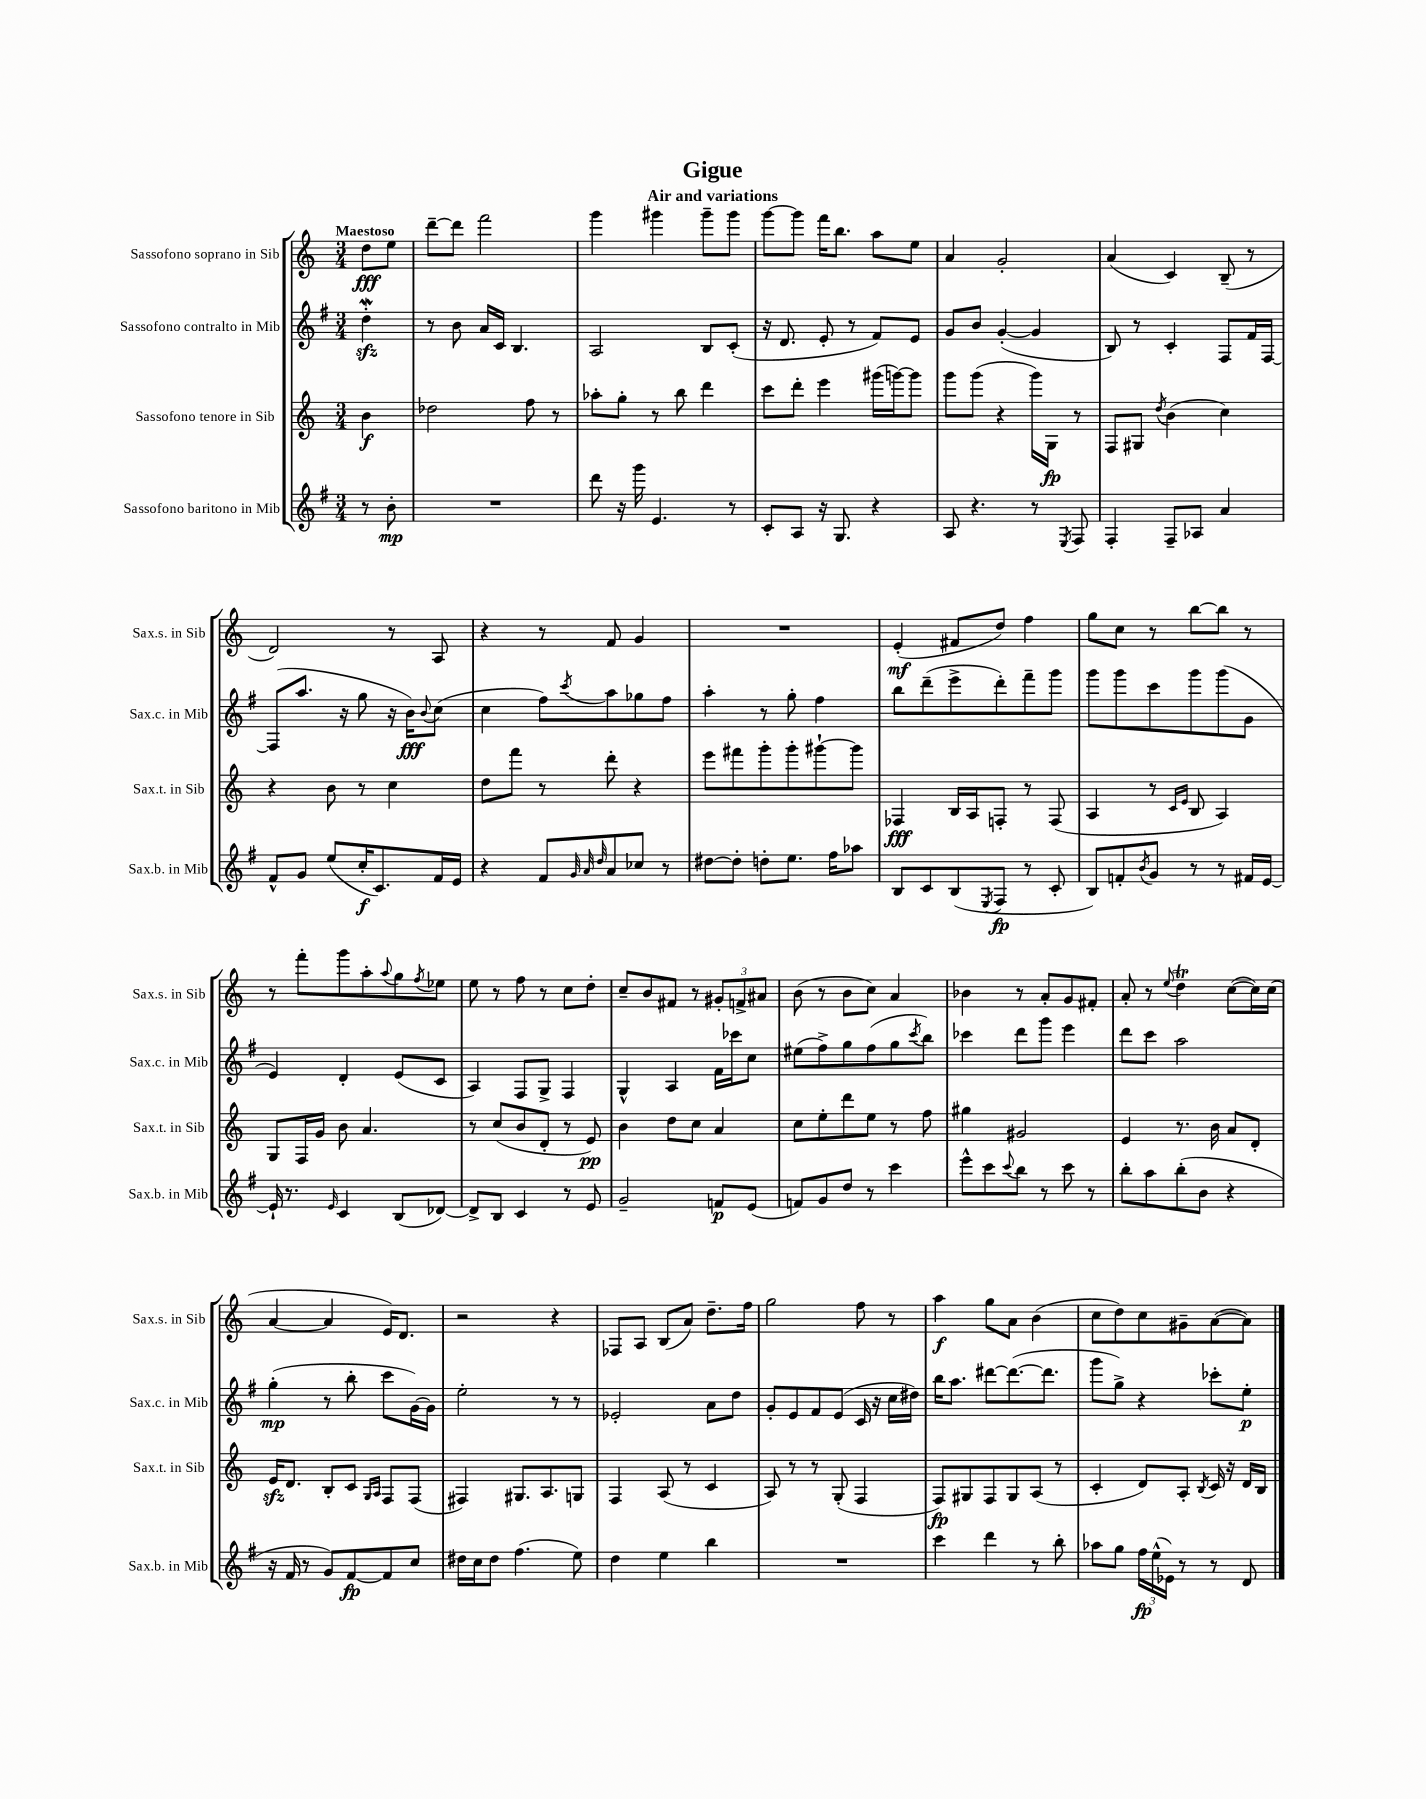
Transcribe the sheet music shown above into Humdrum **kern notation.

**kern	**kern	**kern	**kern
*staff4	*staff3	*staff2	*staff1
*clefG2	*clefG2	*clefG2	*clefG2
*k[f#]	*k[]	*k[f#]	*k[]
*M3/4	*M3/4	*M3/4	*M3/4
8r	4b	4dd'	8dd
8b'	.	.	8ee
=	=	=	=
2.r	2dd-	8r	[8ddd~
.	.	8b	8ddd]
.	.	16a	2fff
.	.	16c	.
.	.	4.B	.
.	8ff	.	.
.	8r	.	.
=	=	=	=
8ddd	8aa-'	2A	4ggg
16r	8gg'	.	.
16ggg	.	.	.
4.e	8r	.	4ggg#
.	8bb	.	.
.	4ddd	8B	8ggg#~
8r	.	(8c'	8ggg#
=	=	=	=
8c'	8ccc	16r	[8ggg
.	.	8.d	.
8A	8ddd'	.	8ggg]
16r	4eee	8e'	16fff
8.G	.	.	8.bb
.	.	8r	.
4r	(16ggg#	8f#)	8aa
.	[16ggg)	.	.
.	8ggg]	8e	8ee
=	=	=	=
8A	8ggg	8g	4a
4.r	(8ggg	8b	.
.	4r	([4g'	2g'
8r	16ggg)	4g]	.
.	16G	.	.
8qE	.	.	.
8F#	8r	.	.
=	=	=	=
4F#'	8F	8B)	(4a
.	8G#	8r	.
.	8qdd	.	.
8F#~	(4b	4c'	4c)
8A-	.	.	.
4a	4cc)	8F#	(8B~
.	.	16f#	8r
.	.	[16F#	.
=	=	=	=
8f#^^	4r	(8F#]	2d)
8g	.	8.aa	.
(8ee	8b	.	.
.	.	16r	.
16cc'	8r	8gg	.
8.c)	.	.	.
.	4cc	16r	8r
.	.	16b)	.
.	.	8qqb	.
16f#	.	(8cc	8A
16e	.	.	.
=	=	=	=
4r	8dd	4cc	4r
.	8fff	.	.
8f#	8r	8ff#)	8r
32qqg	.	.	.
32qqa	.	.	.
32qqdd	.	8qccc	.
8a	8ddd'	8aa	8f
8cc-	4r	8gg-	4g
8r	.	8ff#	.
=	=	=	=
[8dd#	8eee	4aa'	2.r
8dd#']	8fff#	.	.
8dd'	8ggg'	8r	.
8.ee	8ggg'	8gg'	.
.	[8ggg#`	4ff#	.
16ff#	.	.	.
8aa-	8ggg#]	.	.
=	=	=	=
8B	4F-	8bb	(4e'
8c	.	(8ddd~	.
(8B	16B	8eee^	8f#
.	16A	.	.
8qE	.	.	.
8F#	8F'	8ddd')	8dd)
8r	8r	8fff#~	4ff
8c'	(8F	8ggg	.
=	=	=	=
8B)	4A	8ggg	8gg
8f'	.	8ggg	8cc
8qb	.	.	.
8g	8r	8ccc	8r
.	16qqc	.	.
.	16qqe	.	.
8r	8B	8ggg	[8bb
8r	4A)	(8ggg	8bb]
16f#	.	8g	8r
[16e	.	.	.
=	=	=	=
16e`]	8G	4e)	8r
8.r	.	.	.
.	16F	.	8fff'
.	16g	.	.
16qqe	.	.	.
4c	8b	4d'	8ggg
.	4.a	.	8aa'
.	.	.	8qqaa
(8B	.	(8e	8gg
.	.	.	8qff
[8d-)	.	8c	8ee-
=	=	=	=
8d-^]	8r	4A)	8ee
8B	(8cc	.	8r
4c	8b	8F#	8ff
.	8d'	8G^	8r
8r	8r	4F#	8cc
8e	8e)	.	8dd'
=	=	=	=
2g~	4b	4G^^	8cc~
.	.	.	8b
.	8dd	4A	8f#
.	8cc	.	8r
8f	4a	16f#	12g#'
.	.	16ccc-	.
.	.	.	12f^
(8e	.	8cc	.
.	.	.	12a#
=	=	=	=
8f)	8cc	(8ee#	(8b
8g	8ee'	8ff#^)	8r
8dd	8ddd	8gg	8b
8r	8ee	(8ff#	8cc)
4ccc	8r	8gg	4a
.	.	8qccc	.
.	8ff	8bb)	.
=	=	=	=
8eee^^	4gg#	4ccc-	4b-
8ccc	.	.	.
8qqccc	.	.	.
8bb	2g#	8ddd	8r
8r	.	8ggg	8a'
8ccc	.	4eee	8g
8r	.	.	8f#'
=	=	=	=
8bb'	4e	8ddd	8a'
8aa	.	8ccc	8r
.	.	.	8qqee
(8bb'	8.r	2aa	4dd
8b	.	.	.
.	16b	.	.
4r	8a	.	([8cc
.	8d'	.	16cc])
.	.	.	(16cc
=	=	=	=
16r	16e	(4gg'	[4a
16f#	8.d	.	.
8r	.	.	.
8g)	8B'	8r	4a]
[8f#	8c	8bb'	.
.	16qqG	.	.
.	16qqA	.	.
8f#]	8F	8ccc	16e)
.	.	.	8.d
8cc	(8F	[16g)	.
.	.	16g]	.
=	=	=	=
16dd#	4F#)	2ee'	2r
16cc	.	.	.
8dd#	.	.	.
(4.ff#	8.G#	.	.
.	8.A	.	.
.	.	8r	4r
8ee)	8G	8r	.
=	=	=	=
4dd	4F	2e-'	8F-
.	.	.	8A
4ee	(8A	.	(8B
.	8r	.	8a)
4bb	4c	8a	8.dd~
.	.	8dd	.
.	.	.	16ff
=	=	=	=
2.r	8A)	8g'	2gg
.	8r	8e	.
.	8r	8f#	.
.	(8G'	(8e	.
.	4F	16c	8ff
.	.	16r	.
.	.	16cc	8r
.	.	16dd#)	.
=	=	=	=
4ccc	8F)	16bb	4aa
.	.	8.aa	.
.	8G#	.	.
4ddd	8F	[8ddd#	8gg
.	8G#	(8.ddd#_	8a
8r	(8A	.	(4b
.	.	8.ddd#]	.
8bb'	8r	.	.
=	=	=	=
8aa-	4c'	8ggg	8cc
8gg	.	8gg^)	8dd)
24ff#	8d)	4r	8cc
(24ee^^	.	.	.
24e-)	.	.	.
8r	8A'	.	8g#~
.	8qB	.	.
8r	16c	8ccc-'	([8a
.	16r	.	.
8d	16d	8ee'	8a])
.	16B	.	.
==	==	==	==
*-	*-	*-	*-
